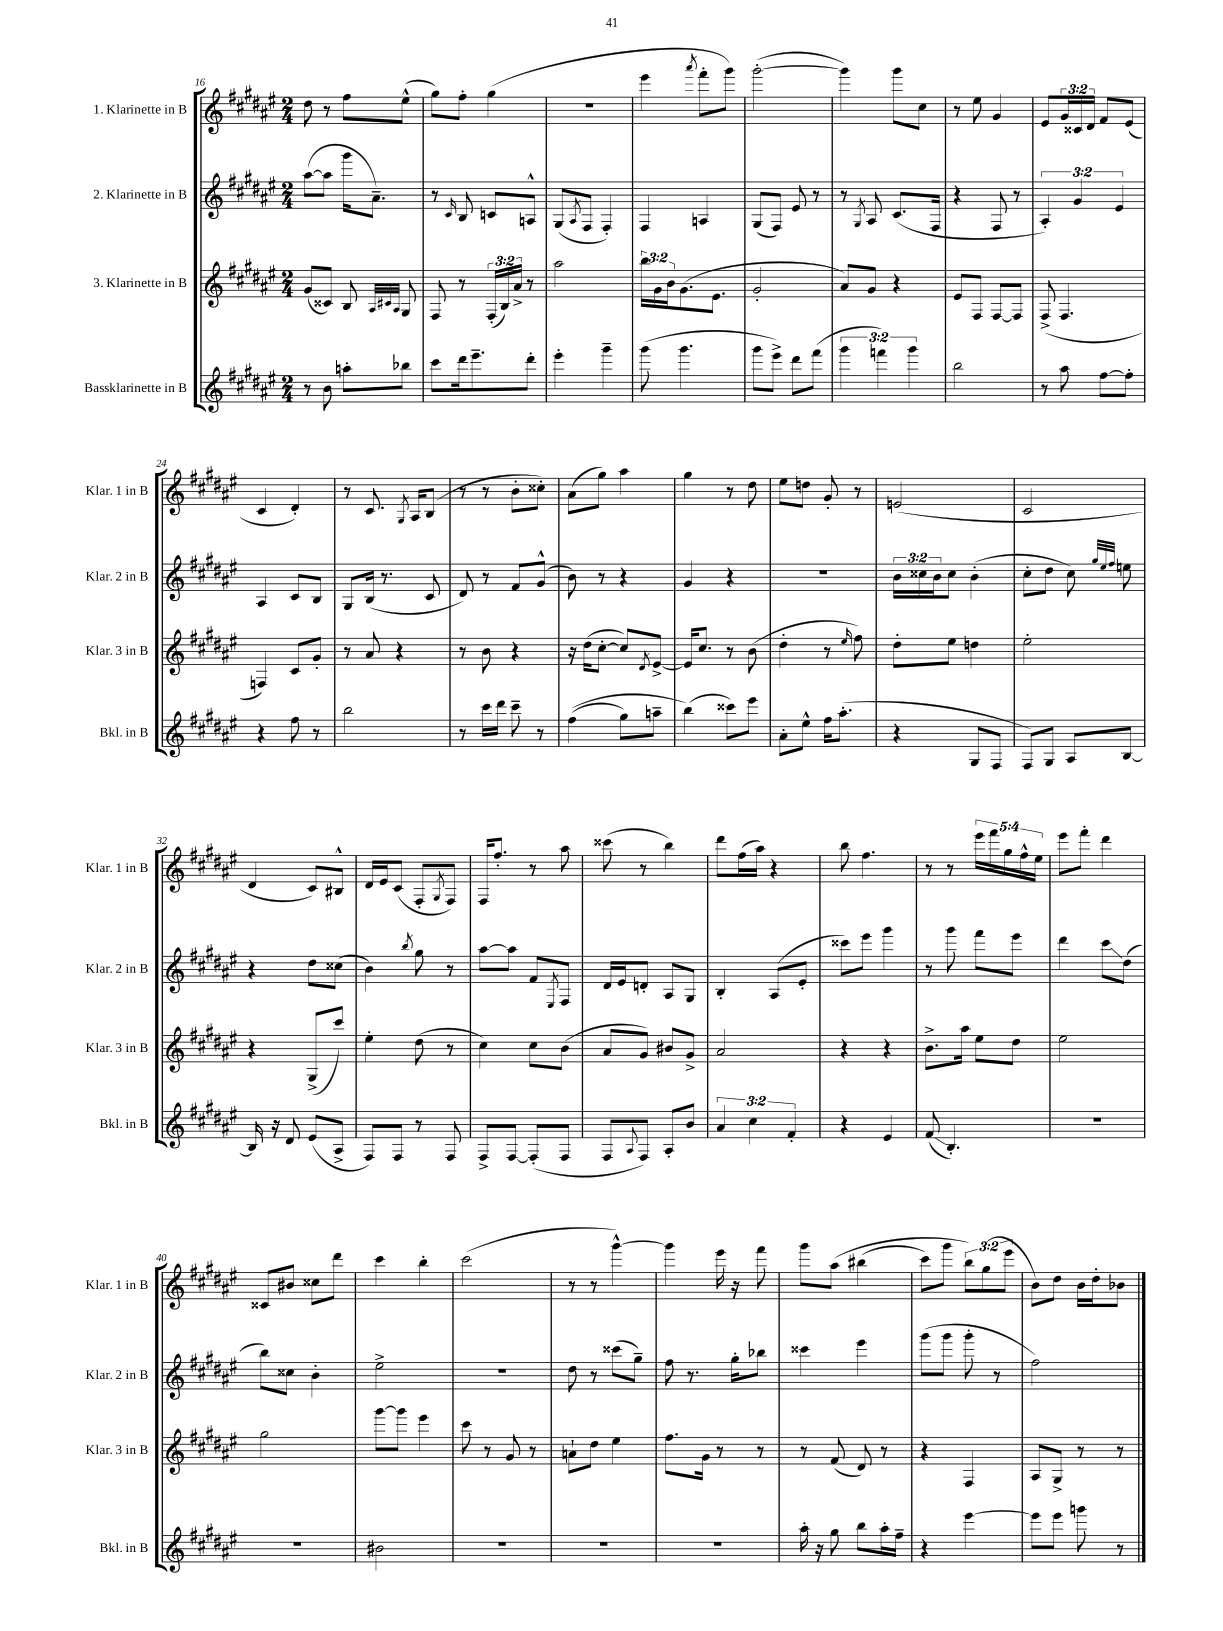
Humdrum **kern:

**kern	**kern	**kern	**kern
*staff4	*staff3	*staff2	*staff1
*clefG2	*clefG2	*clefG2	*clefG2
*k[f#c#g#d#a#e#]	*k[f#c#g#d#a#e#]	*k[f#c#g#d#a#e#]	*k[f#c#g#d#a#e#]
*M2/4	*M2/4	*M2/4	*M2/4
8r	(8g#	([8aa#	8dd#
8b	8c##)	8aa#]	8r
8aa'	8B	16ggg#	8ff#
.	.	8.a#~)	.
.	32qqA#	.	.
.	32qqc#	.	.
.	32qqA#	.	.
8bb-	8G#	.	(8ee#^^
=	=	=	=
8ccc#	8F#	8r	8gg#)
.	.	16qqc#	.
16ddd#	8r	8B	8ff#'
8.eee#~	.	.	.
.	(24F#'	8c	(4gg#
.	24B)	.	.
.	24a#^	.	.
8ddd#'	8r	8A^^	.
=	=	=	=
4eee#'	2aa#	(8G#	2r
.	.	8qA#	.
.	.	8F#	.
4ggg#~	.	4F#')	.
=	=	=	=
(8ggg#	24bb	4F#	4eee#
.	24g#	.	.
.	24b	.	.
4.ggg#	(8.g#	.	.
.	.	.	8qaaa#
.	.	4A	8fff#'
.	8.e#	.	.
.	.	.	8ggg#)
=	=	=	=
8ggg#	2g#'	(8G#	([2ggg#'
8eee#^)	.	8F#)	.
8ddd#	.	8e#	.
(8fff#	.	8r	.
=	=	=	=
6ggg#	8a#)	8r	4ggg#])
.	.	8qG#	.
.	8g#	8A#	.
6fff)	.	.	.
.	4r	(8.c#	8ggg#
6ggg#	.	.	.
.	.	.	8cc#
.	.	16F#	.
=	=	=	=
2bb	8e#	4r	8r
.	8F#	.	8ee#
.	[8F#	8F#	4g#
.	8F#]	8r	.
=	=	=	=
8r	(8F#^	6A#')	8e#
8aa#	4.F#	.	24g#
.	.	6g#	24c##
.	.	.	24d#
[8ff#	.	.	8f#
.	.	6e#	.
8ff#']	.	.	(8e#
=	=	=	=
4r	4F)	4A#	4c#
8ff#	8c#	8c#	4d#')
8r	8g#'	8B	.
=	=	=	=
2bb	8r	8G#	8r
.	8a#	(16B	8.c#
.	.	8.r	.
.	4r	.	.
.	.	.	8qG#
.	.	.	16A#
.	.	8c#	(8B
=	=	=	=
8r	8r	8d#)	8r
16ccc#	8b	8r	8r
16ddd#	.	.	.
8ccc#~	4r	8f#	8b'
8r	.	(8g#^^	8cc##')
=	=	=	=
&((4ff#	16r	8b)	(8a#
.	(16dd#	.	.
.	[8cc#'	8r	8gg#)
8gg#)	8cc#])	4r	4aa#
.	8qd#	.	.
8aa~	[8e#^	.	.
=	=	=	=
(4bb&)	16e#]	4g#	4gg#
.	8.cc#	.	.
8ccc##)	8r	4r	8r
8eee#	(8b	.	8dd#
=	=	=	=
8a#'	4dd#'	2r	8ee#
8ee#^^	.	.	8dd
16ff#	8r	.	8g#'
(8.aa#'	.	.	.
.	16qqee#	.	.
.	8ff#)	.	8r
=	=	=	=
4r	8dd#'	24b	(2e
.	.	24cc##	.
.	.	24b	.
.	8ee#	8cc##	.
8G#	4dd	(4b'	.
8F#	.	.	.
=	=	=	=
8F#)	2ee#'	8cc#'	2c#
8G#	.	8dd#	.
8A#	.	8cc#)	.
.	.	32qqgg#	.
.	.	32qqee#	.
.	.	32qqff#	.
[8B	.	8ee	.
=	=	=	=
16B]	4r	4r	4d#
16r	.	.	.
8d#	.	.	.
(8e#	(8G#^	8dd#	8c#)
8A#^	8ccc#)	(8cc##	8B#^^
=	=	=	=
8F#)	4ee#'	4b)	16d#
.	.	.	16e#
8F#	.	.	(8c#
.	.	8qbb	.
8r	(8dd#	8gg#	8F#'
.	.	.	8qG#
8F#	8r	8r	8F#)
=	=	=	=
8F#^	4cc#)	[8aa#	16F#
.	.	.	8.ff#'
[8F#	.	8aa#]	.
(8F#']	8cc#	8f#	8r
.	.	8qE#	.
8F#	(8b	8F#	8aa#
=	=	=	=
8F#	8a#	16d#	(8ccc##
.	.	16e#	.
8qqA#	.	.	.
8F#)	8g#)	8d'	8r
8A#'	8b#	8A#	4bb)
8b	8g#^	8G#	.
=	=	=	=
6a#	2a#	4B'	8ddd#
.	.	.	(16ff#
6cc#	.	.	.
.	.	.	16aa#)
.	.	(8A#	4r
6f#'	.	.	.
.	.	8e#'	.
=	=	=	=
4r	4r	8ccc##)	8bb
.	.	8eee#	4.ff#
4e#	4r	4ggg#	.
=	=	=	=
(8f#	8.b^	8r	8r
4.B')	.	8ggg#	8r
.	16aa#	.	.
.	8ee#	8fff#	20eee#
.	.	.	20fff#
.	.	.	20gg#
.	8dd#	8eee#	.
.	.	.	20ff#^^
.	.	.	20ee#
=	=	=	=
2r	2ee#	4ddd#	8eee#
.	.	.	8fff#'
.	.	8ccc#	4ddd#
.	.	(8dd#	.
=	=	=	=
2r	2gg#	8bb)	8c##
.	.	8cc##	8b#
.	.	4b'	8cc##
.	.	.	8ddd#
=	=	=	=
2b#	[8ggg#	2ee#^	4ccc#
.	8ggg#]	.	.
.	4eee#	.	4bb'
=	=	=	=
2r	8ccc#	2r	(2ccc#
.	8r	.	.
.	8g#	.	.
.	8r	.	.
=	=	=	=
2r	8a`	8dd#	8r
.	8dd#	8r	8r
.	4ee#	(8ccc##	[4ggg#^^)
.	.	8gg#~)	.
=	=	=	=
2r	8.ff#	8ff#	4ggg#]
.	.	8.r	.
.	16g#	.	.
.	8r	.	16eee#
.	.	16gg#'	16r
.	8r	8bb-	8fff#
=	=	=	=
16aa#'	8r	4ccc##	8ggg#
16r	.	.	.
8gg#	(8f#	.	&(8aa#
8bb	8d#)	4eee#	(4bb#
16aa#'	8r	.	.
16ff#~	.	.	.
=	=	=	=
4r	4r	(8ggg#	8ccc#)
.	.	8ggg#	8ggg#
[4eee#	4F#	8ggg#'	12bb&)
.	.	.	(12gg#
.	.	8r	.
.	.	.	12eee#
=	=	=	=
8eee#]	8A#	2ff#)	8b)
8eee#	8G#^	.	8dd#
8ggg	8r	.	16b
.	.	.	16dd#'
8r	8r	.	8b-
==	==	==	==
*-	*-	*-	*-
